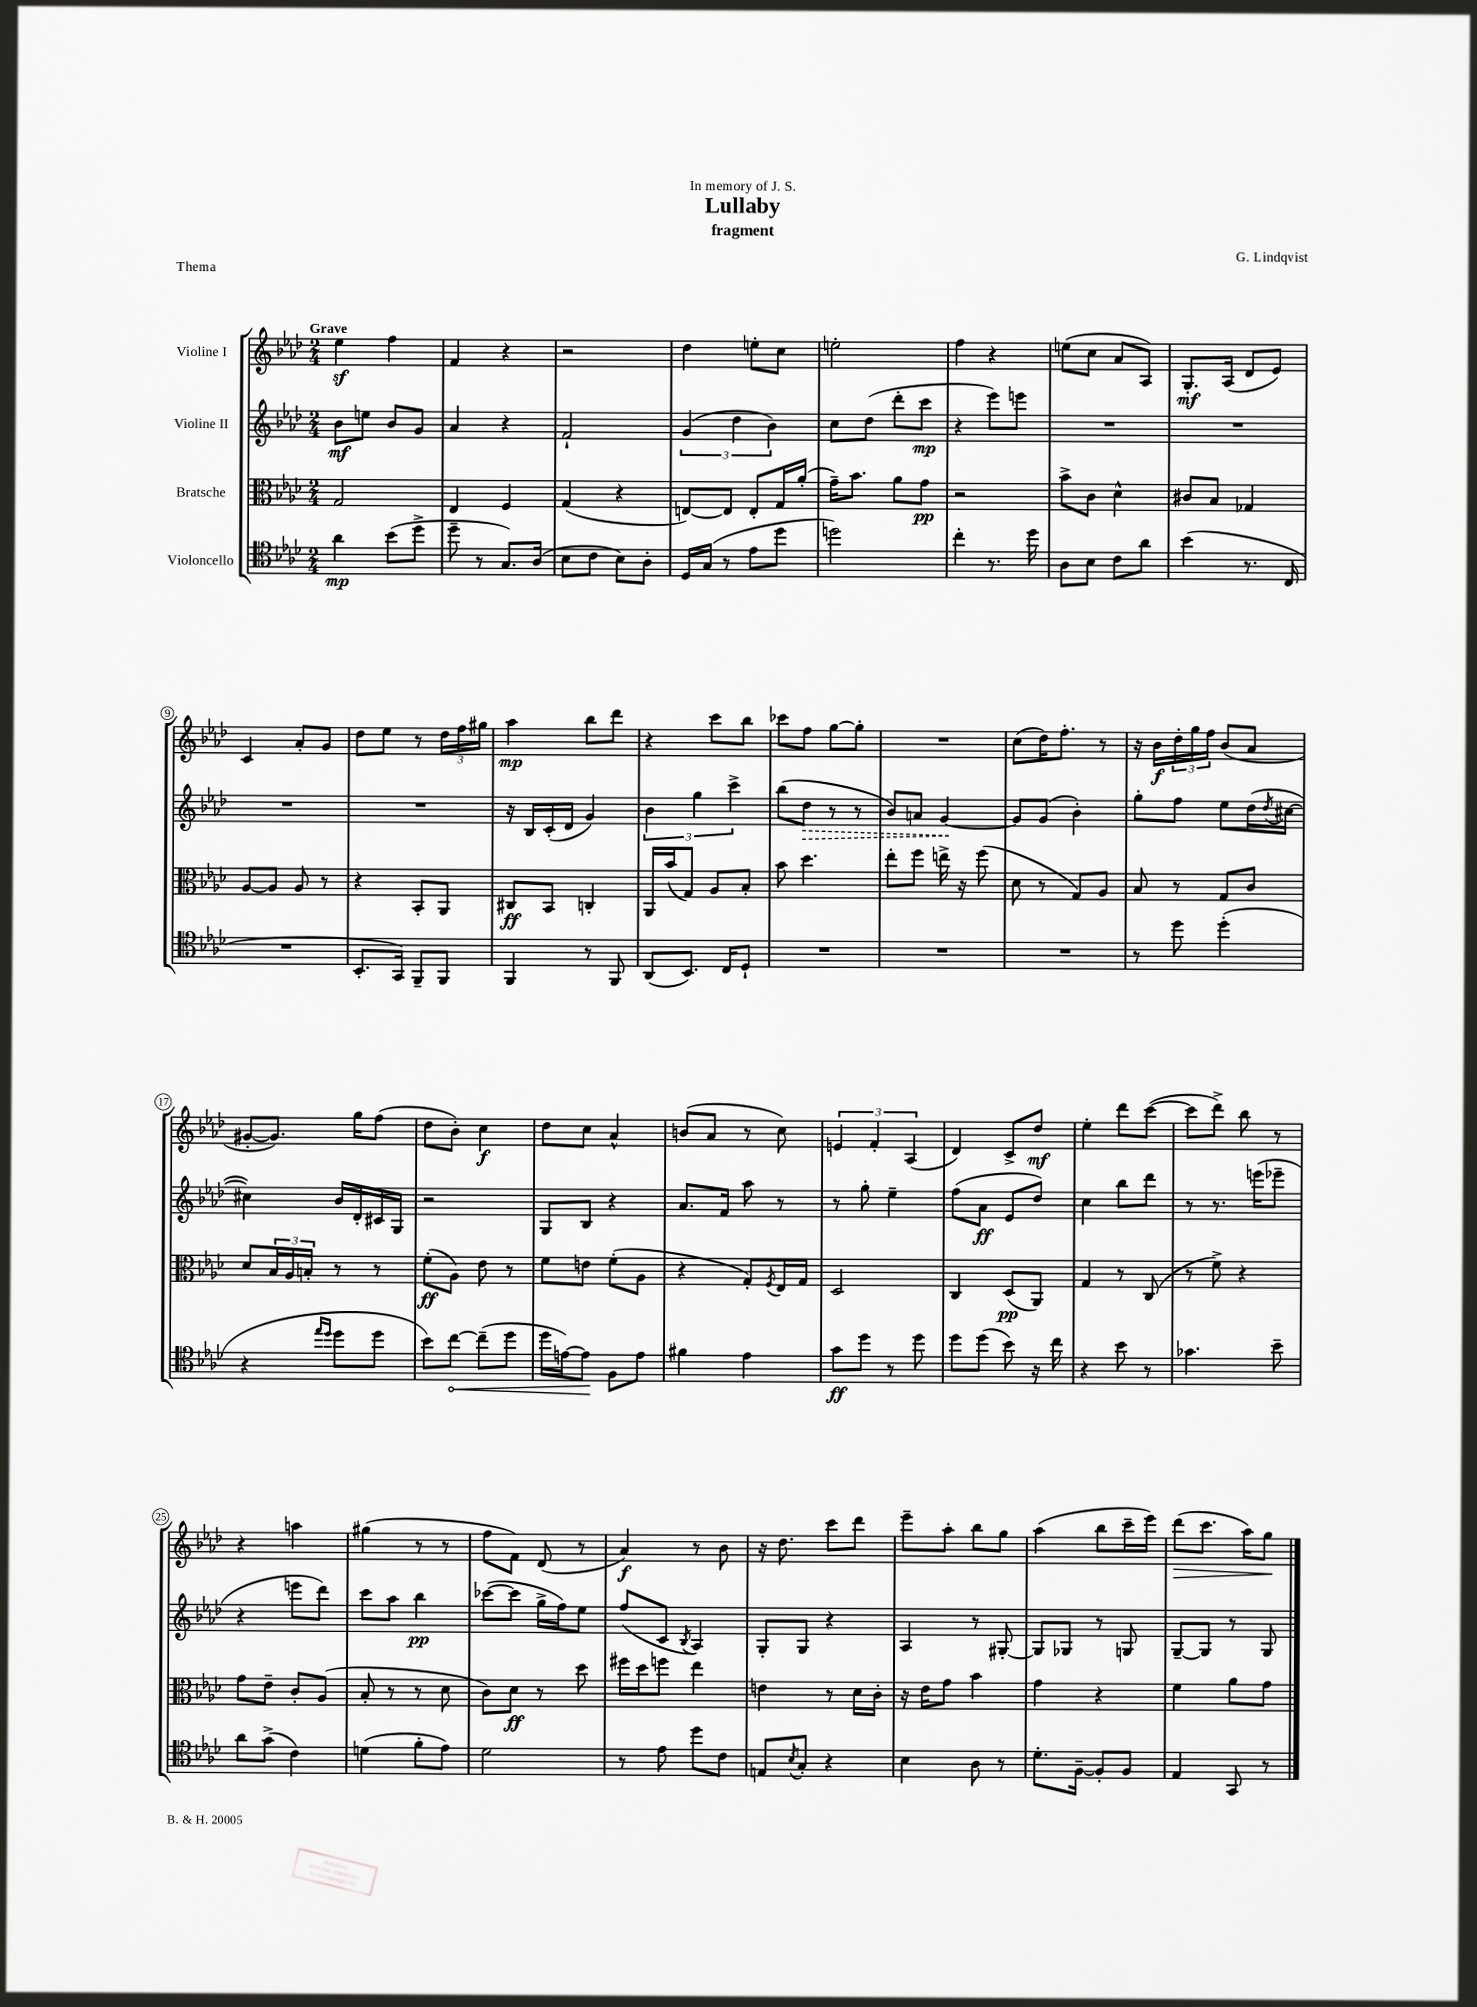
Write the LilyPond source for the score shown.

\header { title = "Lullaby" composer = "G. Lindqvist" subtitle = "fragment" dedication = "In memory of J. S." piece = "Thema" }
<<
\new StaffGroup <<
\new Staff = "s0" \with { instrumentName = "Violine I" } {
    \clef treble \key aes \major \numericTimeSignature \time 2/4 \tempo "Grave"
    ees''4\sf f''4 |
    f'4 r4 |
    r2 |
    des''4 e''8-. c''8 |
    e''2-. |
    f''4 r4 |
    e''8( c''8 aes'8 aes8) |
    g8.-.\mf aes16( des'8 ees'8) |
    c'4 aes'8-. g'8 |
    des''8 ees''8 r8 \tuplet 3/2 { des''16 f''16 gis''16 } |
    aes''4\mp bes''8 des'''8 |
    r4 c'''8 bes''8 |
    ces'''8 f''8 g''8~ g''8-. |
    R2 |
    c''8( des''16) f''8.-. r8 |
    r16 bes'16\f \tuplet 3/2 { des''16-. g''16 f''16 } bes'8( aes'8 |
    gis'8~-. gis'8.) g''16 f''8( |
    des''8 bes'8-.) c''4\f |
    des''8 c''8 aes'4-^ |
    b'8( aes'8 r8 c''8) |
    \tuplet 3/2 { e'4 f'4-. aes4( } |
    des'4) c'8-> des''8\mf |
    ees''4-. des'''8 c'''8~( |
    c'''8 des'''8->) bes''8 r8 |
    r4 a''4 |
    gis''4( r8 r8 |
    f''8 f'8) des'8( r8 |
    aes'4\f) r8 bes'8 |
    r16 des''8. c'''8 des'''8 |
    ees'''8-- aes''8-. bes''8 g''8 |
    aes''4( bes''8 c'''16-- ees'''16) |
    des'''8\>( c'''8. aes''16) g''8\! \bar "|." |
}
\new Staff = "s1" \with { instrumentName = "Violine II" } {
    \clef treble \key aes \major \numericTimeSignature \time 2/4
    bes'8\mf e''8 bes'8 g'8 |
    aes'4 r4 |
    f'2-! |
    \tuplet 3/2 { g'4( des''4 bes'4) } |
    c''8 des''8( des'''8-. c'''8\mp |
    r4 ees'''8) e'''8 |
    R2 |
    R2 |
    R2 |
    R2 |
    r16 bes16 c'16-.( des'16 g'4) |
    \tuplet 3/2 { bes'4 g''4 c'''4-> } |
    bes''8( \once \override Hairpin.style = #'dashed-line des''8\> r8 r8 |
    bes'8) a'8 g'4~\! |
    g'8 g'8( bes'4-.) |
    g''8-. f''8 ees''8 des''16( \acciaccatura { des''8 } cis''16~ |
    cis''4) bes'16 des'16-. cis'16 g16 |
    r2 |
    g8 bes8 r4 |
    aes'8. f'16 aes''8 r8 |
    r8 g''8-. ees''4-- |
    f''8( aes'8\ff ees'8 des''8) |
    c''4 bes''8 des'''8 |
    r8 r8. e'''16( ees'''8-- |
    r4 e'''8 des'''8) |
    c'''8 aes''8 bes''4\pp |
    ces'''8~( ces'''8 g''16-> f''16) ees''8 |
    f''8( c'8 \acciaccatura { bes8 } aes4) |
    g8-. g8 r4 |
    aes4 r8 gis8~-. |
    gis8 ges8 r8 g8 |
    g8~-- g8 r8 g8 \bar "|." |
}
\new Staff = "s2" \with { instrumentName = "Bratsche" } {
    \clef alto \key aes \major \numericTimeSignature \time 2/4
    g2 |
    ees4 f4 |
    g4( r4 |
    e8~) e8 e8-. g16 aes'16-.( |
    g'16--) bes'8. aes'8 g'8\pp |
    r2 |
    bes'8-> c'8 des'4-^ |
    cis'8 bes8 ges4 |
    aes8~ aes8 aes8 r8 |
    r4 bes,8-. aes,8 |
    cis8\ff bes,8 c4-. |
    aes,16 bes'16( g8) aes8 bes8-. |
    bes'8 des''4. |
    ees''8-. f''8 e''16-> r16 f''8( |
    des'8 r8 g8) aes8 |
    bes8 r8 g8 c'8 |
    des'8 \tuplet 3/2 { bes16 aes16 b16-. } r8 r8 |
    f'8-.\ff( aes8) ees'8 r8 |
    f'8 e'8 f'8-.( aes8 |
    r4 g8-.) \acciaccatura { f8 } ees16 g16 |
    des2 |
    c4 des8\pp( aes,8) |
    g4 r8 c8( |
    r8 f'8->) r4 |
    g'8 ees'8-- c'8-. aes8( |
    bes8-. r8 r8 des'8 |
    c'8) des'8\ff r8 des''8 |
    fis''16 des''16 f''8 ees''4 |
    e'4 r8 des'16 c'16-. |
    r16 ees'16 g'8 bes'4 |
    g'4 r4 |
    f'4 aes'8 g'8 \bar "|." |
}
\new Staff = "s3" \with { instrumentName = "Violoncello" } {
    \clef tenor \key aes \major \numericTimeSignature \time 2/4
    aes'4\mp bes'8( des''8-> |
    des''8-- r8 g8.) aes16( |
    bes8 c'8 bes8) aes8-. |
    des16 g16( r8 ees'8 des''8 |
    d''2) |
    c''4-. r8. des''16 |
    aes8 bes8 c'8 aes'8 |
    bes'4( r8. c16 |
    R2 |
    bes,8.-. g,16) f,8-- f,8 |
    f,4 r8 f,8 |
    aes,8( bes,8.) c16 des8-! |
    R2 |
    R2 |
    R2 |
    r8 des''8 des''4-.( |
    r4 \grace { ees''16 des''16 } des''8 des''8 |
    bes'8) \once \override Hairpin.circled-tip = ##t c''8~\< c''8--( des''8 |
    des''16 e'16~) e'8\! f8 e'8 |
    fis'4 ees'4 |
    g'8\ff des''8 r8 des''8 |
    des''8 des''8( bes'8) r16 c''16 |
    r4 bes'8 r8 |
    ges'4. bes'8-- |
    aes'8 g'8->( c'4) |
    d'4( f'8-. ees'8) |
    des'2 |
    r8 ees'8 des''8 c'8 |
    e8 \acciaccatura { bes8 } g8-. r4 |
    bes4 aes8 r8 |
    des'8.-. f16~-- f8-. f8 |
    ees4 g,8 r8 \bar "|." |
}
>>
>>
\layout { \context { \Score \override BarNumber.stencil = #(make-stencil-circler 0.1 0.3 ly:text-interface::print) } }
